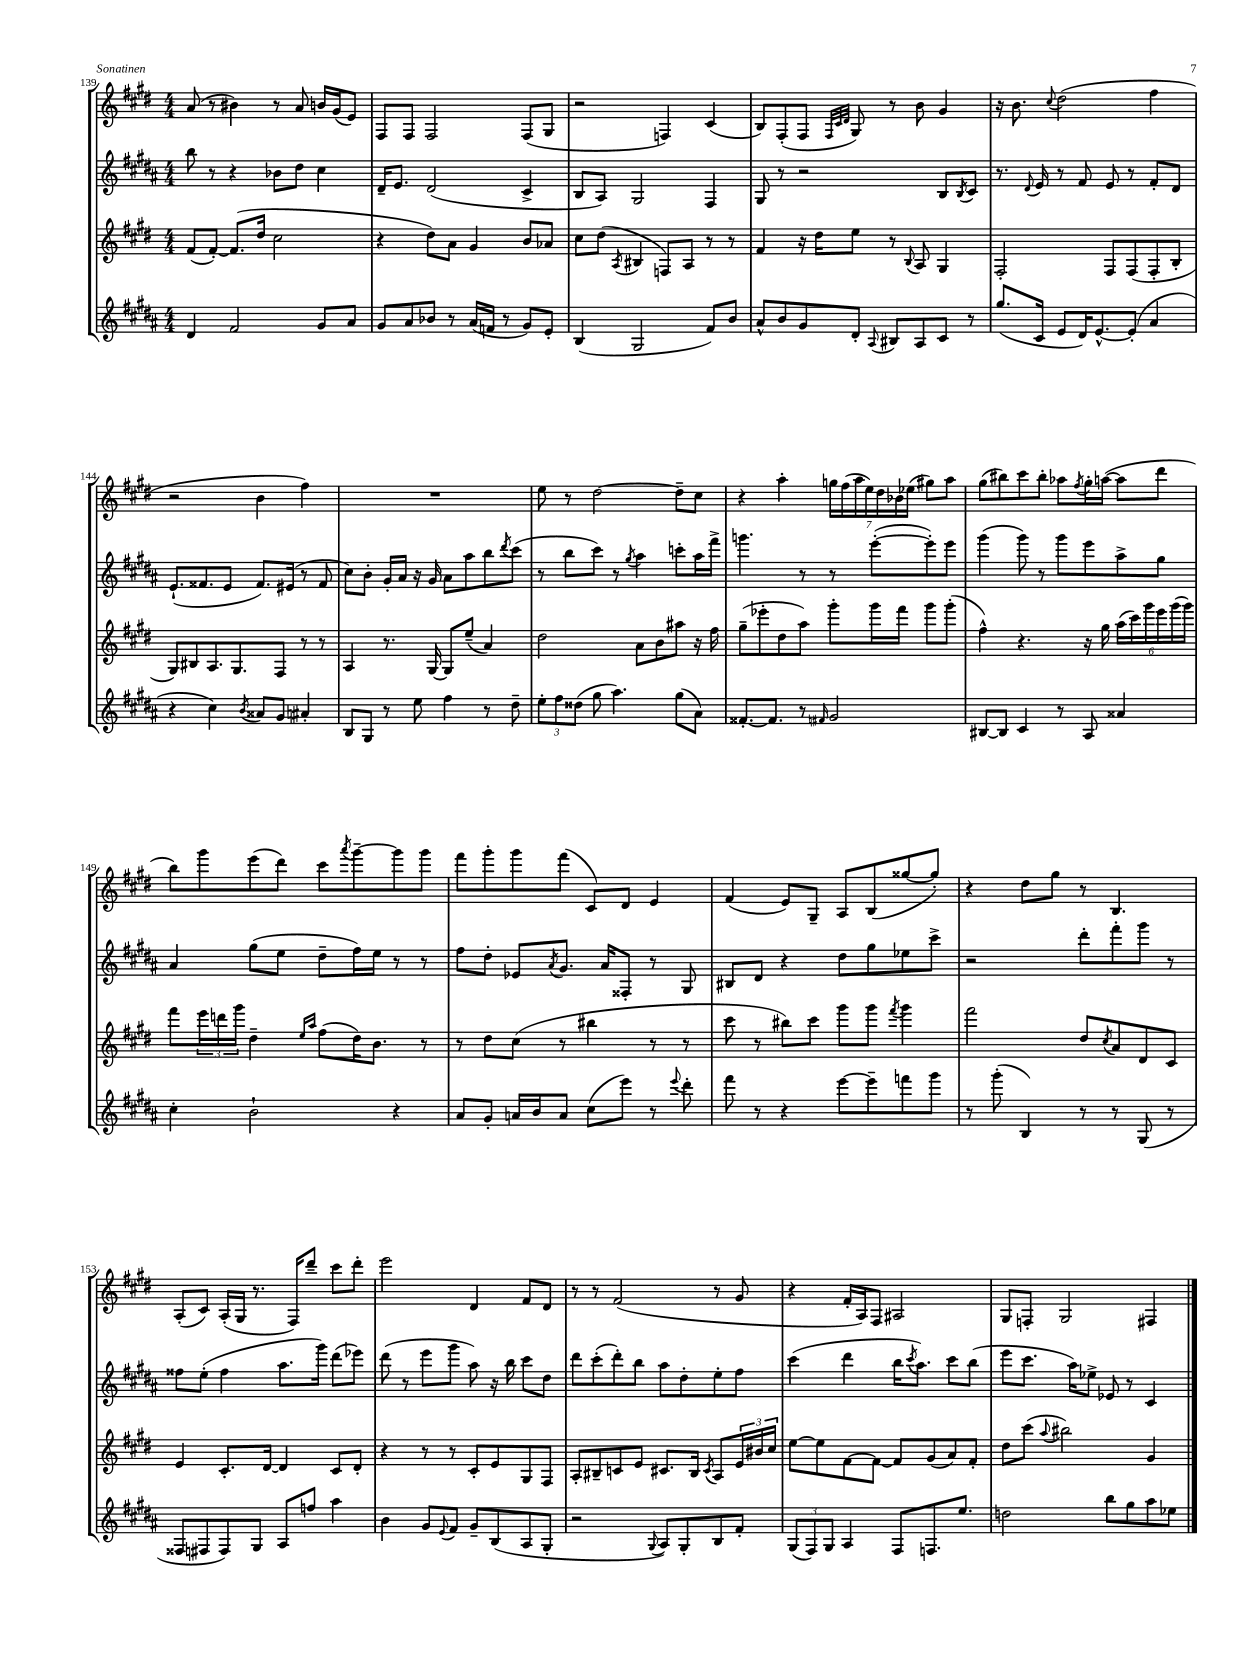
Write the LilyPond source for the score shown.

<<
\new StaffGroup <<
\new Staff = "s0" {
    \clef treble \key e \major \numericTimeSignature \time 4/4
    a'8( r8 bis'4) r8 a'8 b'16 gis'16( e'8) |
    fis8 fis8 fis2 fis8( gis8 |
    r2 f4) cis'4( |
    b8) fis8-.( fis8 \grace { fis32 cis'32 dis'32 } gis8) r8 b'8 gis'4 |
    r16 b'8. \appoggiatura { cis''8 } dis''2( fis''4 |
    r2 b'4 fis''4) |
    R1 |
    e''8 r8 dis''2~ dis''8-- cis''8 |
    r4 a''4-. \tuplet 7/4 { g''16 fis''16( a''16 e''16) dis''16 bes'16 ees''16( } gis''8) a''8 |
    gis''8( bis''8) cis'''8 bis''8-. aes''8 \acciaccatura { fis''8 } gis''16-. a''16~( a''8 dis'''8 |
    b''8) gis'''8 e'''8( dis'''8) cis'''8 \acciaccatura { a'''8 } gis'''8~-- gis'''8 gis'''8 |
    fis'''8 gis'''8-. gis'''8 fis'''8( cis'8) dis'8 e'4 |
    fis'4( e'8) gis8-- a8 b8( gisis''8~ gisis''8-.) |
    r4 dis''8 gis''8 r8 b4. |
    a8-.( cis'8) a16-.( gis16 r8. fis16) dis'''8-- cis'''8 dis'''8-. |
    e'''2 dis'4 fis'8 dis'8 |
    r8 r8 fis'2( r8 gis'8 |
    r4 fis'16-. a16) fis8 ais2 |
    gis8 f8-. gis2 fis4 \bar "|." |
}
\new Staff = "s1" {
    \clef treble \key b \major \numericTimeSignature \time 4/4
    b''8 r8 r4 bes'8 dis''8 cis''4 |
    dis'16-- e'8. dis'2( cis'4-> |
    b8 ais8) gis2 fis4 |
    gis8 r8 r2 b8 \acciaccatura { b8 } cis'8 |
    r8. \appoggiatura { dis'8 } e'16 r8 fis'8 e'8 r8 fis'8-. dis'8 |
    e'8.-!( fisis'8. e'8 fisis'8.) eis'16( r8 fisis'8 |
    cis''8) b'8-. gis'16-. ais'16 r16 gis'16 ais'8 ais''8 b''8 \acciaccatura { dis'''8 } cis'''8( |
    r8 b''8 cis'''8) r8 \acciaccatura { gis''8 } ais''4 c'''8-. ais''16 fis'''16-> |
    g'''4. r8 r8 e'''8~-.( e'''8-.) e'''8 |
    gis'''4( gis'''8) r8 gis'''8 e'''8 ais''8-> gis''8 |
    ais'4 gis''8( e''8 dis''8-- fis''16) e''16 r8 r8 |
    fis''8 dis''8-. ees'8 \acciaccatura { ais'8 } gis'8. ais'16 fisis8-. r8 gis8 |
    bis8 dis'8 r4 dis''8 gis''8 ees''8 cis'''8-> |
    r2 dis'''8-. fis'''8-. gis'''8 r8 |
    fisis''8 e''8-.( fisis''4 ais''8. gis'''16) dis'''8( ees'''8) |
    dis'''8( r8 e'''8 gis'''8 ais''8) r16 b''16 cis'''8 dis''8 |
    dis'''8 cis'''8-.( dis'''8-.) b''8 ais''8 dis''8-. e''8-. fis''8 |
    cis'''4( dis'''4 b''16 \acciaccatura { cis'''8 } ais''8.) cis'''8 b''8( |
    e'''8 cis'''8. ais''16) ees''8-> ees'8 r8 cis'4 \bar "|." |
}
\new Staff = "s2" {
    \clef treble \key e \major \numericTimeSignature \time 4/4
    fis'8( fis'8~-.) fis'8.( dis''16 cis''2 |
    r4 dis''8) a'8 gis'4 b'8 aes'8 |
    cis''8 dis''8( \acciaccatura { a8 } bis4 f8) a8 r8 r8 |
    fis'4 r16 dis''16 e''8 r8 \appoggiatura { b8 } a8 gis4 |
    fis2-. fis8 fis8( fis8-. b8-. |
    gis8) bis8 a8. gis8. fis8 r8 r8 |
    a4 r8. gis16~ gis8 e''8--( a'4) |
    dis''2 a'8 b'8 ais''8 r16 fis''16 |
    gis''8--( ees'''8-. dis''8 a''8) gis'''8-. gis'''16 fis'''16 gis'''8 gis'''8-.( |
    fis''4-^) r4. r16 gis''16 \tuplet 6/4 { a''16( cis'''16) gis'''16 e'''16 gis'''16( gis'''16) } |
    fis'''8 \tuplet 3/2 { e'''16 d'''16 gis'''16 } dis''4-- \grace { e''16 a''16 } fis''8( dis''16) b'8. r8 |
    r8 dis''8 cis''8( r8 bis''4 r8 r8 |
    cis'''8 r8 bis''8) cis'''8 gis'''8 gis'''8 \acciaccatura { fis'''8 } gis'''4 |
    fis'''2 dis''8 \acciaccatura { cis''8 } a'8 dis'8 cis'8 |
    e'4 cis'8.-. dis'16~ dis'4 cis'8 dis'8-. |
    r4 r8 r8 cis'8-. e'8 gis8 fis8 |
    a8-. bis8-- c'8 e'8 cis'8. bis16 \acciaccatura { cis'8 } a8 \tuplet 3/2 { e'16 bis'16 cis''16 } |
    e''8~ e''8 fis'8~ fis'8~ fis'8 gis'8( a'8) fis'8-. |
    dis''8 cis'''8( \appoggiatura { a''8 } bis''2) gis'4 \bar "|." |
}
\new Staff = "s3" {
    \clef treble \key b \major \numericTimeSignature \time 4/4
    dis'4 fis'2 gis'8 ais'8 |
    gis'8 ais'8 bes'8 r8 ais'16( f'16 r8 gis'8) e'8-. |
    b4( gis2 fis'8) b'8 |
    ais'8-^ b'8 gis'8 dis'8-. \appoggiatura { ais8 } bis8 ais8 cis'8 r8 |
    gis''8.( cis'16 e'8 dis'16) e'8.~-^ e'8-.( ais'4 |
    r4 cis''4) \acciaccatura { b'8 } aisis'8 gis'8 ais'4-. |
    b8 gis8 r8 e''8 fis''4 r8 dis''8-- |
    \tuplet 3/2 { e''8-. fis''8 disis''8( } gis''8 ais''4.) gis''8( ais'8) |
    fisis'8.~-. fisis'8. r8 \grace { fis'16 } gis'2 |
    bis8~ bis8 cis'4 r8 ais8 aisis'4 |
    cis''4-. b'2-! r4 |
    ais'8 gis'8-. a'16 b'16 a'8 cis''8( e'''8) r8 \appoggiatura { e'''8 } dis'''8-. |
    fis'''8 r8 r4 e'''8~ e'''8-- f'''8 gis'''8 |
    r8 gis'''8-.( b4) r8 r8 gis8( r8 |
    fisis8 fis8 fis8) gis8 ais8 f''8 ais''4 |
    b'4 gis'8 \appoggiatura { e'8 } fis'8 gis'8-- b8( ais8 gis8-. |
    r2 \appoggiatura { gis8 } ais8) gis8-. b8 fis'8-. |
    \tuplet 3/2 { gis8( fis8) gis8 } ais4 fis8 f8. e''8. |
    d''2 b''8 gis''8 ais''8 ees''8 \bar "|." |
}
>>
>>
\layout { \context { \Score currentBarNumber = #139 } }
